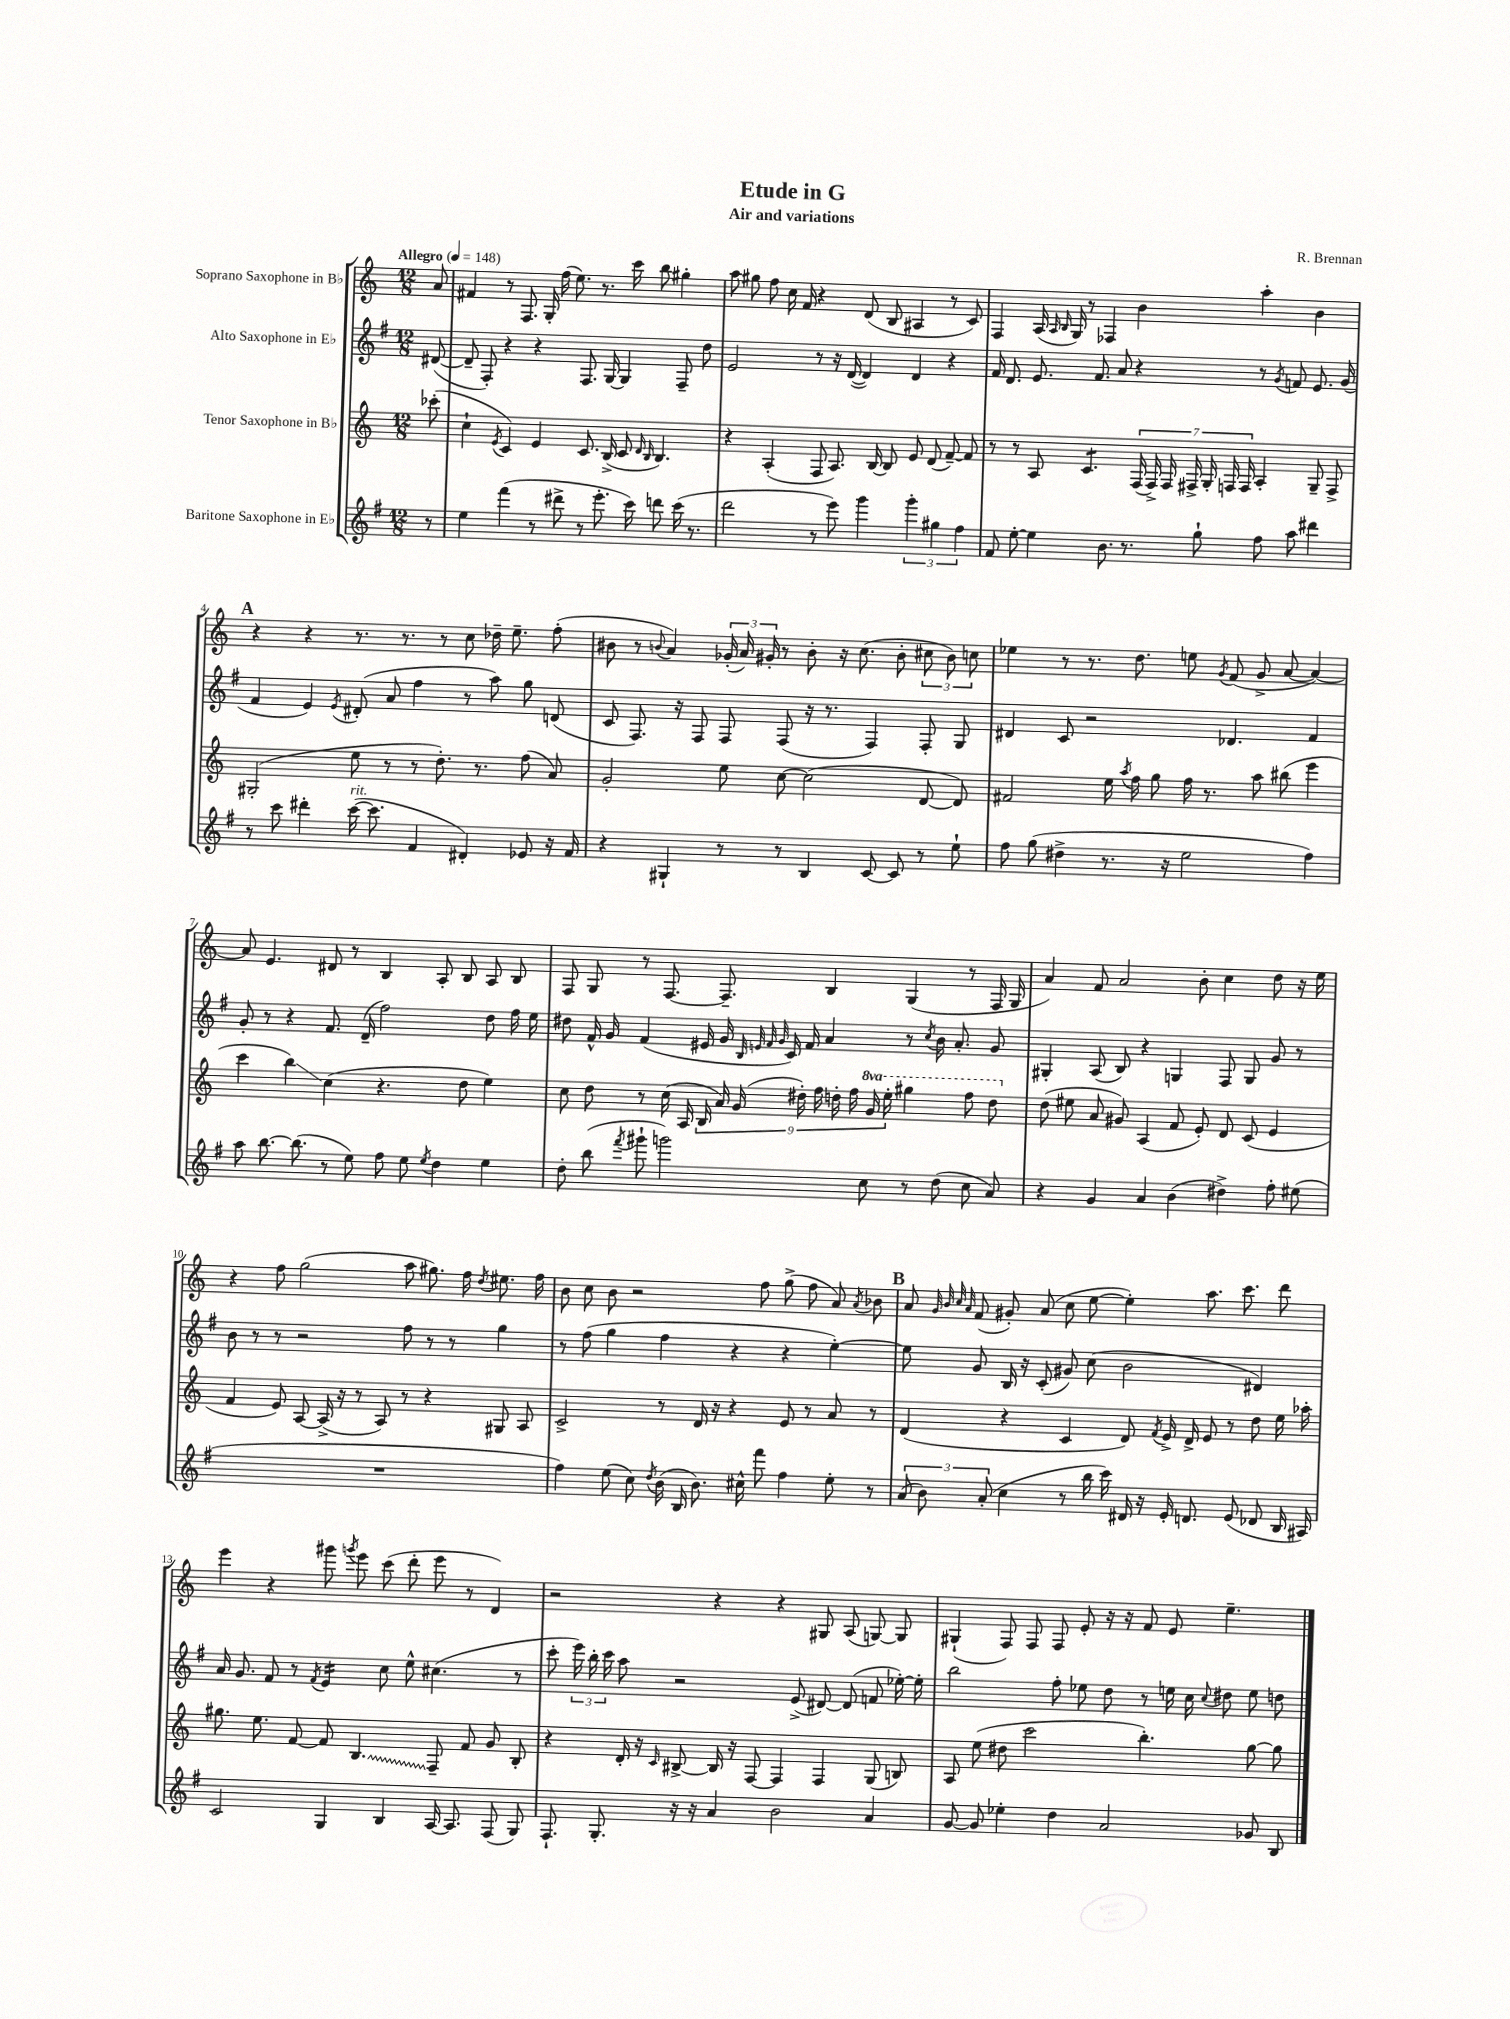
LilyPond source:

\header { title = "Etude in G" composer = "R. Brennan" subtitle = "Air and variations" }
<<
\new StaffGroup <<
\new Staff = "s0" \with { instrumentName = "Soprano Saxophone in Bb" } {
    \clef treble \key c \major \numericTimeSignature \time 12/8 \partial 8 \tempo "Allegro" 4 = 148
    \autoBeamOff a'8 |
    fis'4 r8 f8. g16-. f''16( e''8.) r8. c'''16 b''8 gis''4-. |
    a''8 gis''8 f''8 c''16 f'16 r4 d'8( b8 ais4 r8 c'8) |
    f4 a16( \grace { a16 b16 } g16) r8 fes4 b'4 a''4-. b'4 |
    \mark \markup { \bold "A" } r4 r4 r8. r8. r8 c''8 des''16-- e''8.-- f''8-.( |
    bis'8 r8 \appoggiatura { b'8 } a'4) \tuplet 3/2 { ges'16-.( a'16) gis'16-. } r8 b'8-. r16 c''8.( b'8-. \tuplet 3/2 { cis''8 b'8) c''8 } |
    ees''4 r8 r8. d''8. e''8 \acciaccatura { g'8 } f'8( g'8-> a'8~ a'4~) |
    a'8 e'4. dis'8 r8 b4 a8-. b8 a8 b8 |
    f8 g8 r8 f8.~ f8.-- b4 g4( r8 f16 g16 |
    a'4) f'8 a'2 b'8-. c''4 d''8 r16 e''16 |
    r4 f''8 g''2( a''8 gis''8.) f''16 \acciaccatura { d''8 } eis''8. f''16 |
    b'8 c''8 b'8 r2 f''8 g''8->( f''8 a'8) \acciaccatura { a'8 } bes'8 |
    \mark \markup { \bold "B" } a'8 \grace { g'32 b'32 c''32 a'32 } f'8( gis'8-.) a'8( c''8 e''8~ e''4-.) a''8. c'''8. d'''8 |
    e'''4 r4 gis'''8 \acciaccatura { g'''8 } e'''8 c'''8( d'''8-. e'''8 r8 d'4) |
    r2 r4 r4 gis8 a8( g8~) g8 |
    gis4-!( f8) f8 f8 e'8-. r16 r16 f'8 e'8 e''4.-- \bar "|." |
}
\new Staff = "s1" \with { instrumentName = "Alto Saxophone in Eb" } {
    \clef treble \key g \major \numericTimeSignature \time 12/8 \partial 8
    \autoBeamOff dis'8~( |
    dis'8-- fis8-.) r4 r4 fis8. g16~ g4 fis8-- d''8 |
    e'2 r8 r16 d'16~( d'4) d'4 r4 |
    fis'16 d'8. e'8. fis'8. a'8 r4 r8 \acciaccatura { g'8 } f'8 e'8. g'16( |
    \mark \markup { \bold "A" } fis'4 e'4) \acciaccatura { e'8 } dis'8-.( a'8 fis''4 r8 a''8) g''8 d'8( |
    c'8 fis8.) r16 fis8 fis8 fis8( r16 r8. fis4) fis8-. g8 |
    dis'4 c'8 r2 des'4. fis'4 |
    g'8-. r8 r4 fis'8. d'16--( fis''2) d''8 fis''16 e''16 |
    dis''8 fis'16-^ g'16 fis'4( eis'16 g'16 \grace { b32 e'32 fis'32 g'32 } c'16) fis'16 a'4 r8 \acciaccatura { c''8 } b'16 a'8.-. g'8 |
    gis4-. a8( b8) r4 g4 fis8 g8 g'8 r8 |
    b'8 r8 r8 r2 fis''8 r8 r8 g''4 |
    r8 fis''8( g''4 fis''4 r4 r4 e''4~-.) |
    \mark \markup { \bold "B" } e''8 g'8 b16 r16 c'8-.( gis'8) c''8( b'2 dis'4) |
    a'16 g'8. fis'8 r8 \acciaccatura { fis'8 } e'4:16 c''8 e''8-^ cis''4.( r8 |
    c'''8-. \tuplet 3/2 { e'''16) b''16-. c'''16 } a''8 r2 e'8->( dis'8~) dis'8( f'8 ees''16~-.) ees''16-. |
    b''2 fis''8-. ees''8 d''8 r8 e''16 c''16 \appoggiatura { c''8 } dis''8 e''8 d''8 \bar "|." |
}
\new Staff = "s2" \with { instrumentName = "Tenor Saxophone in Bb" } {
    \clef treble \key c \major \numericTimeSignature \time 12/8 \set Staff.ottavationMarkups = #ottavation-simple-ordinals \partial 8
    \autoBeamOff ces'''8-.( |
    c''4-! \acciaccatura { e'8 } c'4) e'4 c'8. b16->( c'8 \grace { d'16 b16 } b4.) |
    r4 a4-.( f8 a8.) b16~ b8 e'8 d'8( f'8~--) f'8 |
    r8 r8 a8 c'4.:8 \tuplet 7/4 { f16( f16->) f16 fis16-> g16-. f16 f16 } a4-. g8-- f8-> |
    \mark \markup { \bold "A" } gis2-.( e''8 r8 r8 d''8.-.) r8. f''8( a'8) |
    g'2-. e''8 c''8~ c''2( d'8~ d'8) |
    fis'2 e''16 \acciaccatura { a''8 } f''16 g''8 f''16 r8. a''8 bis''8( e'''4 |
    c'''4 b''4\glissando) c''4( r4. d''8 e''4) |
    c''8 d''8 r8 c''16( a16 \tuplet 9/8 { b16 a'16) g'16( dis''16-.) f''16 d''16-. f''16 \ottava #1 g''16 e'''16-. } gis'''4 f'''8 d'''8 \ottava #0 |
    d''8( eis''8 a'8 gis'8) a4( f'8 e'8-.) d'8 c'8( e'4 |
    f'4 e'8) a8~ a16->( r16 r8 a8) r8 r4 gis8 a8 |
    c'2-> r8 d'16 r16 r4 e'8 r8 a'8 r8 |
    \mark \markup { \bold "B" } d'4( r4 c'4 d'8) \acciaccatura { f'8 } e'16-> d'16-> e'8 r8 d''8 e''16 aes''16-. |
    gis''8. e''8. f'8~ f'8 \once \override Glissando.style = #'zigzag b4.\glissando f8-- f'8 g'8 b8-. |
    r4 d'16-. r16 \grace { c'16 } bis8~-> bis16 r16 f8~ f4 f4 g8( b8) |
    a8 e''8( dis''8 c'''2 b''4.-.) g''8~ g''8 \bar "|." |
}
\new Staff = "s3" \with { instrumentName = "Baritone Saxophone in Eb" } {
    \clef treble \key g \major \numericTimeSignature \time 12/8 \partial 8
    \autoBeamOff r8 |
    e''4 fis'''4( r8 dis'''8-> r8 e'''8.-. c'''16) d'''8 c'''16( r8. |
    d'''2 r8 e'''8) g'''4 \tuplet 3/2 { g'''4-. gis''4 fis''4 } |
    fis'8 e''8~-. e''4 b'8. r8. g''8-! fis''8 a''8 dis'''4 |
    \mark \markup { \bold "A" } r8 c'''8 dis'''4-. c'''16~^\markup { \italic "rit." }( c'''8. fis'4 dis'4-.) ees'8 r16 fis'16 |
    r4 gis4-! r8 r8 b4 c'8~ c'8 r8 e''8-! |
    fis''8 g''8( dis''4-> r8. r16 e''2 fis''4) |
    a''8 b''8.~ b''8.( r8 e''8) fis''8 e''8 \acciaccatura { e''8 } d''4 e''4 |
    d''8-. b''8( \acciaccatura { fis'''8 } gis'''8-! g'''2) c''8 r8 d''8( c''8 a'8) |
    r4 g'4 a'4 b'4( dis''4->) fis''8-. eis''8( |
    R1. |
    fis''4) e''8( c''8) \acciaccatura { d''8 } b'16( b16 b'8.) cis''16-^ fis'''8 fis''4 e''8-. r8 |
    \mark \markup { \bold "B" } \tuplet 3/2 { a'8( b'8) a'8-.( } c''4 r8 b''16 c'''16) dis'16 r16 e'16-. d'8. e'8( des'8 b16 ais16) |
    c'2 g4 b4 a16~ a8. fis8( g8) |
    fis8.-! g8.-. r16 r16 a'4 b'2 a'4 |
    g'8~ g'8 ees''4-. d''4 a'2 ges'8 b8 \bar "|." |
}
>>
>>
